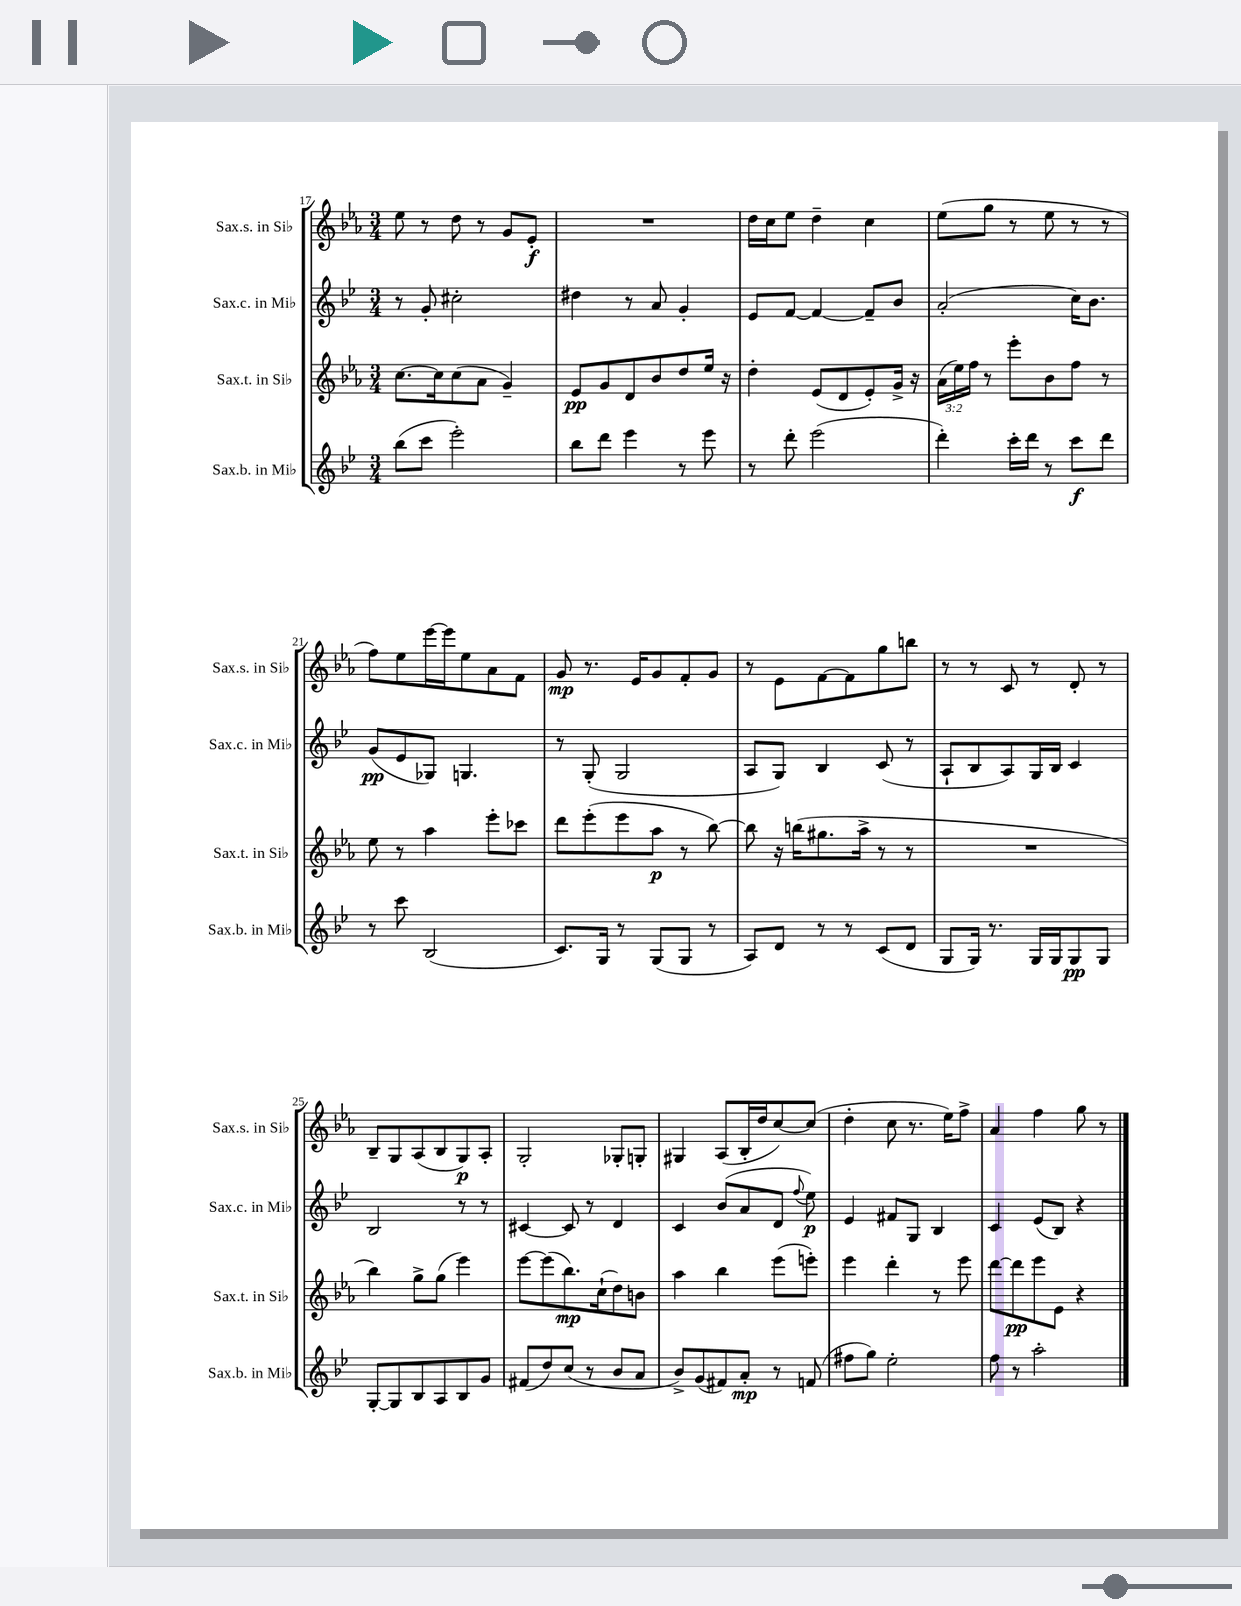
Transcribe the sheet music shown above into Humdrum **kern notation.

**kern	**kern	**kern	**kern
*staff4	*staff3	*staff2	*staff1
*clefG2	*clefG2	*clefG2	*clefG2
*k[b-e-]	*k[b-e-a-]	*k[b-e-]	*k[b-e-a-]
*M3/4	*M3/4	*M3/4	*M3/4
(8bb-	[8.cc	8r	8ee-
8ccc	.	8g'	8r
.	16cc]	.	.
2eee-')	(8cc	2cc#'	8dd
.	8a-	.	8r
.	4g~)	.	8g
.	.	.	8e-'
=	=	=	=
8bb-	8e-	4dd#	2.r
8ddd	8g	.	.
4eee-	8d	8r	.
.	8b-	8a	.
8r	8dd	4g'	.
8eee-	16ee-	.	.
.	16r	.	.
=	=	=	=
8r	4dd'	8e-	16dd
.	.	.	16cc
8ddd'	.	[8f	8ee-
(2eee-	(8e-	4f_	4dd~
.	8d	.	.
.	8e-')	8f~]	4cc
.	16g^	8b-	.
.	16r	.	.
=	=	=	=
4ddd')	(24a-	(2a'	(8ee-
.	24ee-)	.	.
.	24ff	.	.
.	8r	.	8gg
16ccc'	8eee-'	.	8r
16ddd	.	.	.
8r	8b-	.	8ee-
8ccc	8ff	16cc)	8r
.	.	8.b-	.
8ddd	8r	.	8r
=	=	=	=
8r	8ee-	(8g	8ff)
8ccc	8r	8e-	8ee-
(2B-	4aa-	8G-)	[16eee-
.	.	.	16eee-]
.	.	4.G	8ee-
.	8eee-'	.	8a-
.	8ccc-	.	8f
=	=	=	=
8.c)	8ddd	8r	8g
.	(8eee-'	(8G'	8.r
16G	.	.	.
8r	8eee-	2G	.
.	.	.	16e-
(8G	8aa-	.	8g
8G	8r	.	8f'
8r	[8bb-)	.	8g
=	=	=	=
8A)	8bb-]	8A	8r
8d	16r	8G)	8e-
.	(16bb	.	.
8r	8.gg#	4B-	[8f
8r	.	.	8f]
.	16aa-^	.	.
(8c	8r	(8c	8gg
8d	8r	8r	8bb
=	=	=	=
8G	2.r	8A`	8r
16G)	.	8B-	8r
8.r	.	.	.
.	.	8A)	8c
16G	.	16G	8r
16G	.	16B-	.
8G	.	4c	8d'
8G	.	.	8r
=	=	=	=
[8G'	4bb-)	2B-	8B-~
8G]	.	.	8G
8B-	8gg^	.	(8A-
8A	(8gg	.	8B-
8B-	4eee-)	8r	8G)
8g	.	8r	8A-'
=	=	=	=
(8f#	[8eee-	[4c#	2G'
8dd)	(8eee-]	.	.
(8cc	8.bb-)	8c#]	.
8r	.	8r	.
.	(16cc`	.	.
8b-	8dd)	4d	8G-'
8a	8b	.	8G'
=	=	=	=
8b-^)	4aa-	4c	4G#
(8g	.	.	.
8f#)	4bb-	(8b-	(8A-
8a'	.	8a	16B-'
.	.	.	16dd
8r	(8eee-	8d	[8cc)
.	.	8qqff	.
(8f	8eee')	8ee-)	(8cc]
=	=	=	=
8ff#	4eee-	4e-	4dd'
8gg)	.	.	.
2ee-'	4ddd'	8f#	8cc
.	.	8G	8.r
.	8r	4B-	.
.	.	.	16ee-)
.	8eee-	.	8ff^
=	=	=	=
8ff	[8ddd	4c	4a-
8r	8ddd]	.	.
2aa'	8eee-	(8e-	4ff
.	8e-	8B-)	.
.	4r	4r	8gg
.	.	.	8r
==	==	==	==
*-	*-	*-	*-
